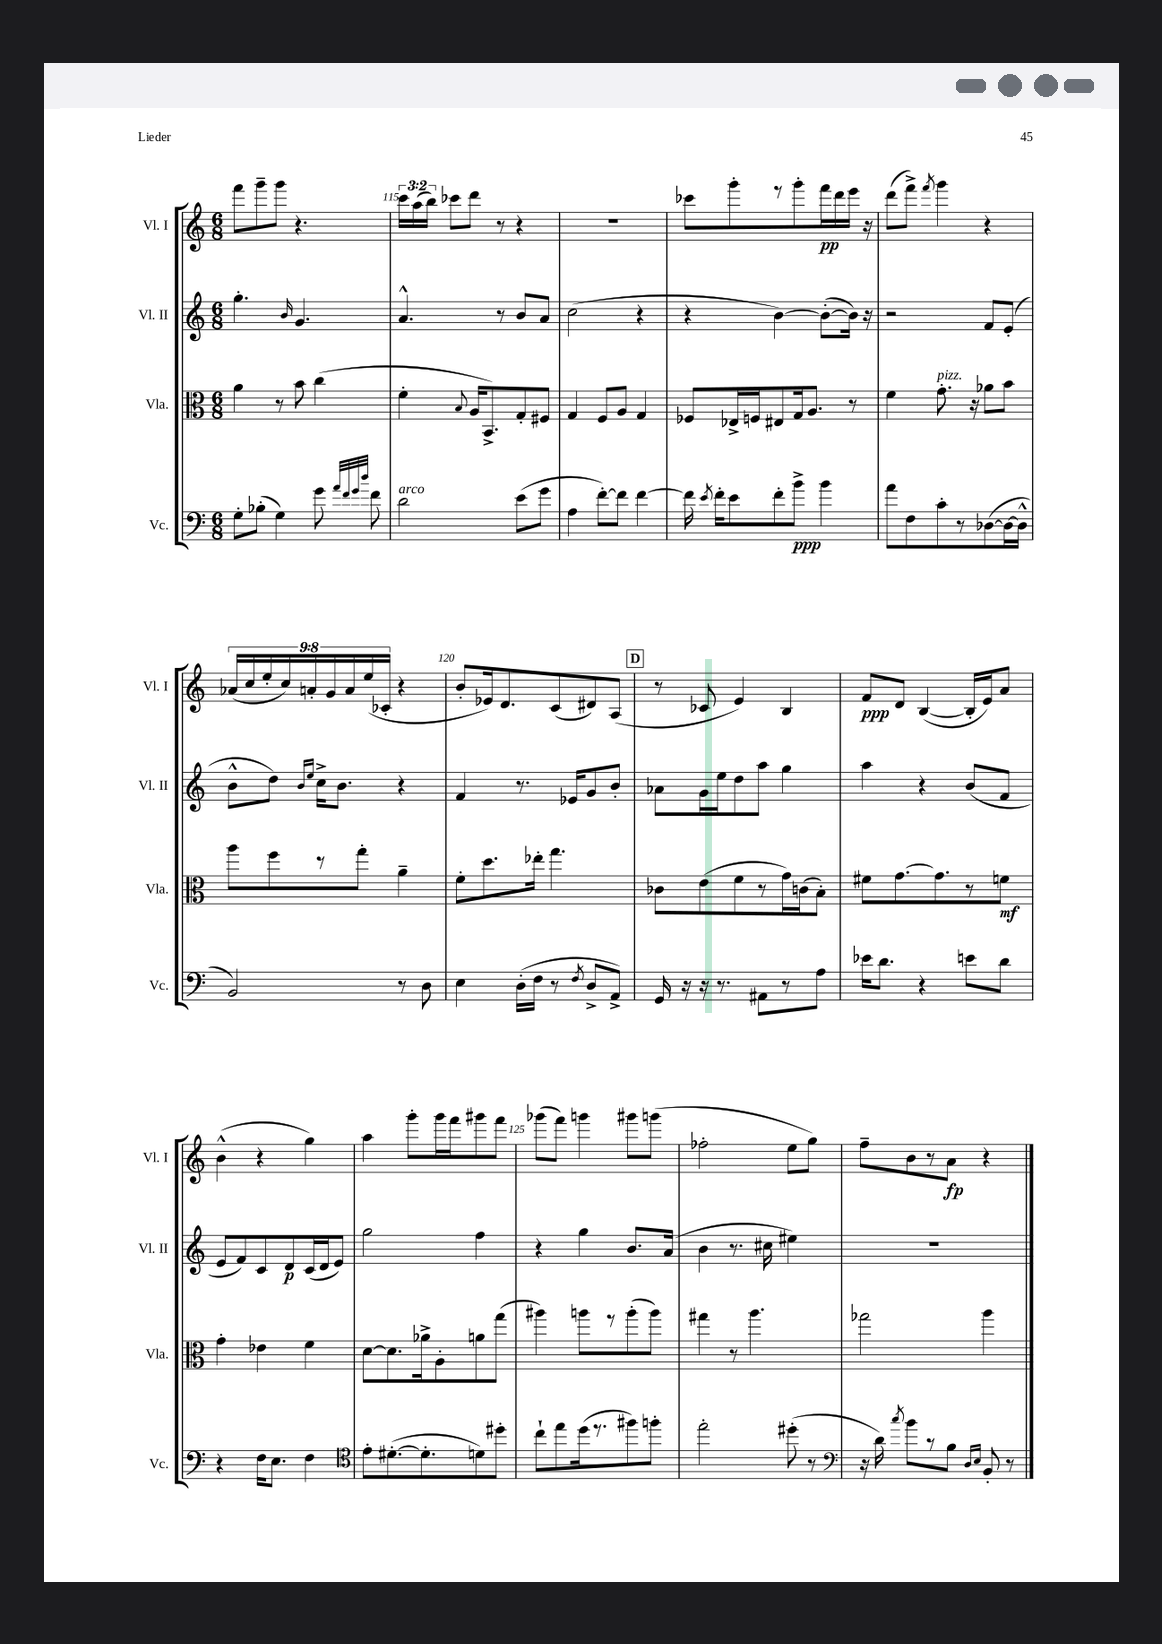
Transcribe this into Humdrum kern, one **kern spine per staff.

**kern	**kern	**kern	**kern
*staff4	*staff3	*staff2	*staff1
*clefF4	*clefC3	*clefG2	*clefG2
*k[]	*k[]	*k[]	*k[]
*M6/8	*M6/8	*M6/8	*M6/8
8G'\L	4a\	4.gg'\	8fff\L
(8B-'\J	.	.	8ggg~\
4G\)	8r	.	8ggg\J
.	.	16qqb/	.
.	8b\	4.g/	4.r
8g\	(4cc\	.	.
32qqa/LLL	.	.	.
32qqf/	.	.	.
32qqg/	.	.	.
32qqdd/JJJ	.	.	.
8f\	.	.	.
=	=	=	=
2d\	4f'\	4.a^^/	24ccc\LL
.	.	.	(24aa\
.	.	.	24bb\JJ)
.	.	.	8ccc-\L
.	8qqB/	.	.
.	16A/LK	.	8ddd\J
.	8.BB^/)	.	.
.	.	8r	8r
(8e\L	8G'/	8b/L	4r
8g\J	8F#/J	8a/J	.
=	=	=	=
4A\	4G/	(2cc\	2.r
[8f'\L)	8F/L	.	.
8f\]J	8A/J	.	.
[4f\	4G/	4r	.
=	=	=	=
16f\]	8F-/L	4r	8ccc-\L
8qe/	.	.	.
16f'\LK	.	.	.
8e\	16E-^/L	.	8ggg'\
.	16F/J	.	.
8f'\	8E#/	[4b\)	8r
8b^\J	16G/k	.	8ggg'\
.	8.A/J	.	.
4b\	.	(8b'\_L	16fff\L
.	.	.	16ddd\
.	8r	16b\]Jk)	16eee\JJ
.	.	16r	16r
=	=	=	=
8a\L	4f\	2r	(8ddd\L
8F\	.	.	8fff^\J)
.	.	.	8qfff/
8c'\	8.g'\	.	4ggg\
8r	.	.	.
.	16r	.	.
([8D-\	8a-\L	8f/L	4r
16D-\_L	8b\J	(8e'/J	.
16D-^^\]JJ	.	.	.
=	=	=	=
2BB/)	8aa\L	8b^^\L	(18a-/LL
.	.	.	18cc/
.	.	.	18ee'/
.	8ff\	8dd\J)	.
.	.	.	18cc/)
.	.	.	18a'/
.	.	16qqb/LL	.
.	.	16qqee/JJ	.
.	8r	16cc^\LK	.
.	.	.	18g/
.	.	8.b\J	.
.	.	.	18a/
.	8gg'\J	.	.
.	.	.	(18ee/
.	.	.	18c-'/JJ
8r	4a~\	4r	4r
8D\	.	.	.
=	=	=	=
4E\	8f'\L	4f/	8b'/L
.	8.dd\	.	16e-/k)
.	.	.	8.d/
(16D'\LL	.	8.r	.
16F\JJ	16ee-'\Jk	.	.
8r	4.gg\	.	(8c/
.	.	16e-/LK	.
8qF/	.	.	.
8D^/L	.	8g/	8d#/)
8AA^/J)	.	8b'/J	(8A/J
=	=	=	=
16GG/	8c-\L	8a-\L	8r
16r	.	.	.
16r	(8e\	16g\L	8c-/
8.r	.	16ee\J	.
.	8f\	8dd\	4e/)
8AA#\L	8r	8aa\J	.
8r	16g\L)	4gg\	4B/
.	(16c\J	.	.
8A\J	8B'\J)	.	.
=	=	=	=
16e-\LK	8f#\L	4aa\	8f/L
8.d\J	.	.	.
.	[8.g\	.	8d/J
4r	.	4r	([4B/
.	8.g\]	.	.
8e\L	8r	(8b/L	16B'/]LL
.	.	.	16e/J)
8d\J	8f\J	8f/J	8a/J
=	=	=	=
4r	4g'\	8e/L	(4b^^\
.	.	8f/)	.
16F\LK	4e-\	8c/	4r
8.E\J	.	.	.
.	.	8d/	.
4F\	4f\	(16c/L	4gg\)
.	.	16d/J	.
.	.	8e/J)	.
=	=	=	=
*clefC4	*	*	*
8e'\L	[8d\L	2gg\	4aa\
([8.d#'\	8.d\]	.	.
.	.	.	8ggg'\L
8.d#'\]	16a-^\k	.	.
.	8A'\	.	16ggg\L
.	.	.	16fff\J
8d\)	8a\	4ff\	8ggg#\
8dd#'\J	(8gg\J	.	8fff\J
=	=	=	=
8cc`\L	4aa#\)	4r	(8ggg-\L
8ee\	.	.	8fff\J)
(16dd\k	8aa\L	4gg\	4ggg\
8.r	.	.	.
.	8r	.	.
8ff#\)	(8aa'\	8.b/L	8ggg#\L
8ff'\J	8aa\J)	.	(8ggg\J
.	.	(16a/Jk	.
=	=	=	=
2ee'\	4gg#\	4b\	2ff-'\
.	8r	8.r	.
.	4.aa\	.	.
.	.	16cc#\	.
(8dd#'\	.	4ee#\)	8ee\L
8r	.	.	8gg\J)
=	=	=	=
*clefF4	*	*	*
16r	2gg-\	2.r	8ff~\L
16d\)	.	.	.
8qcc/	.	.	.
8b\L	.	.	8b\
8r	.	.	8r
8B\J	.	.	8a\J
16qqD/LL	.	.	.
16qqE/JJ	.	.	.
8BB'/	4aa\	.	4r
8r	.	.	.
==	==	==	==
*-	*-	*-	*-
